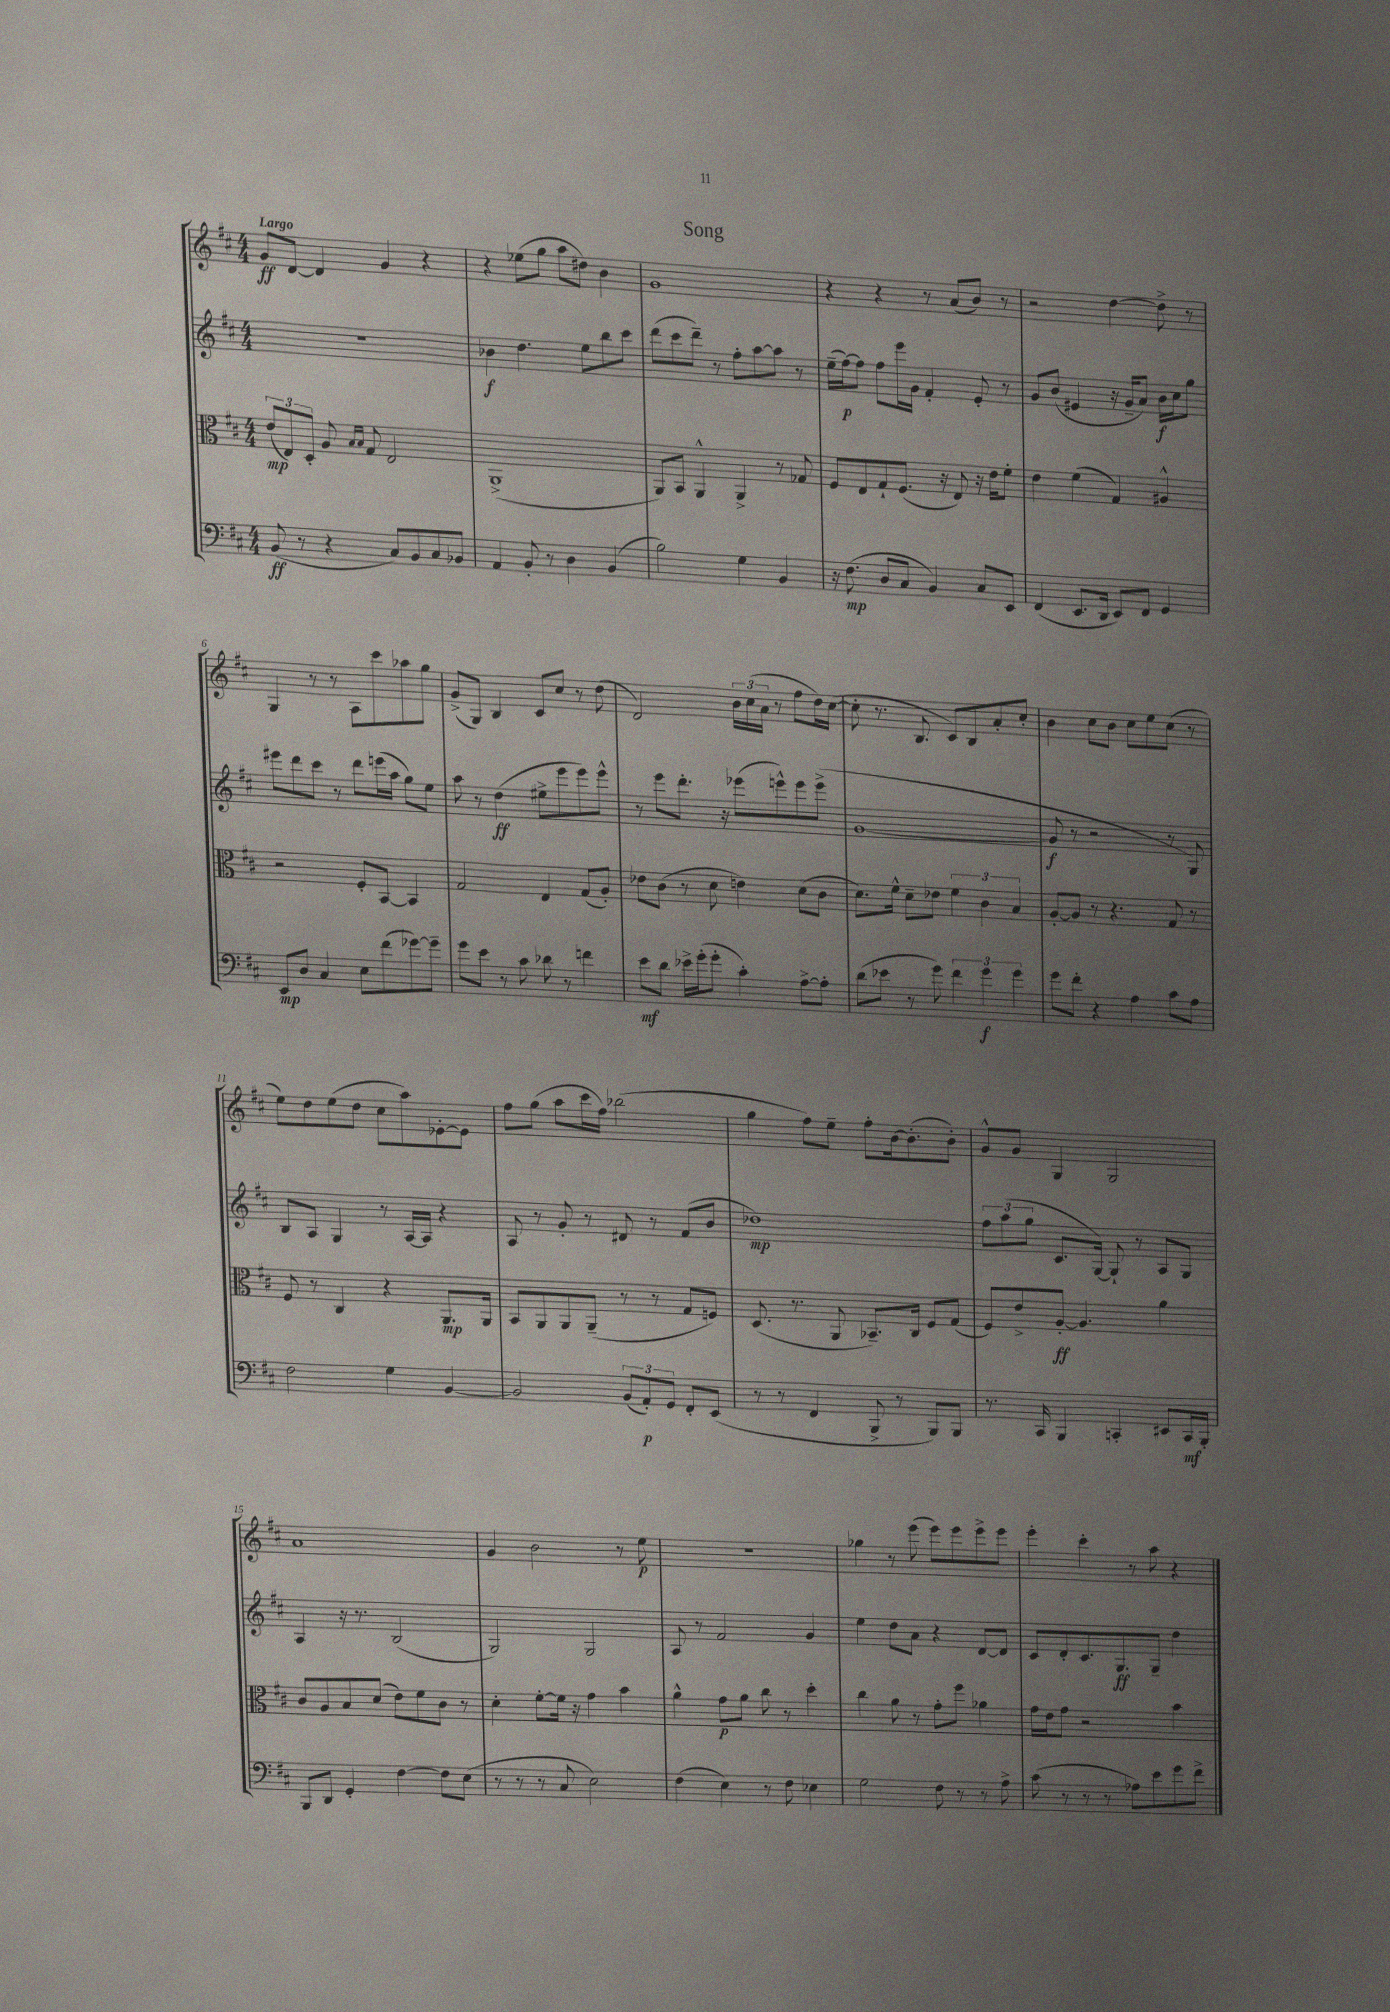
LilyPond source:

\header { title = "Song" }
<<
\new StaffGroup <<
\new Staff = "s0" {
    \clef treble \key d \major \numericTimeSignature \time 4/4 \tempo "Largo"
    g'8\ff d'8~ d'4 g'4 r4 |
    r4 ees''8( g''8 a''8 dis''8) b'4 |
    g'1 |
    r4 r4 r8 a'8( b'8) r8 |
    r2 d''4~ d''8-> r8 |
    g4 r8 r8 a8 cis'''8 aes''8 g''8 |
    g'8->( g8) b4 cis'8 cis''8 r8 d''8( |
    d'2) \tuplet 3/2 { b'16 cis''16( a'16 } r8 fis''8 d''16) cis''16~( |
    cis''8-. r8. b8. cis'8) b8 a'8-. cis''8-. |
    b'4 cis''8 b'8 cis''8 e''8 cis''8( r8 |
    e''8) d''8 e''8( d''8 cis''8 a''8) ees'8~-. ees'8 |
    fis''8 g''8( a''8 cis'''16 fis''16) bes''2( |
    g''4 fis''8) e''8-- fis''8-. b'16~ b'8.-.( b'8-.) |
    g'8-^ g'8 g4 g2 |
    a'1 |
    g'4 b'2 r8 e''8\p |
    R1 |
    ges''4 r8 e'''8( e'''8) e'''8 e'''8-> e'''8 |
    e'''4-. cis'''4-. r8 a''8 r4 \bar "|." |
}
\new Staff = "s1" {
    \clef treble \key d \major \numericTimeSignature \time 4/4
    r1 |
    bes'4\f d''4. e''8 b''8 cis'''8 |
    d'''8( cis'''8 d'''8--) r8 fis''8-. a''8~ a''8 r8 |
    e''16--( fis''16~\p) fis''8 fis''8 e'''16 g'16 fis'4-. e'8-. r8 |
    g'8 b'8( eis'4 r16 g'16-- a'8) b'16\f cis''16 g''8 |
    eis'''8 d'''8 cis'''8 r8 d'''8 e'''16( a''16 g''8) e''8 |
    a''8 r8 d''4\ff( eis''8-> e'''8 e'''8) e'''8-^ |
    r8 e'''8 d'''8.-. r16 ees'''8( e'''8-^) e'''8 e'''8->( |
    g'1~ |
    g'8\f r8 r2 r8 g8) |
    b8 a8 g4 r8 a16~ a16 r4 |
    a8 r8 g'8-. r8 dis'8 r8 fis'8( b'8 |
    des''1\mp) |
    \tuplet 3/2 { fis''8 a''8( g''8 } cis'8. g16~) g8-! r8 a8 g8 |
    a4 r16 r8. b2( |
    g2) g2 |
    a8 r8 fis'2 g'4 |
    e''4 d''8 a'8 r4 d'8~ d'8 |
    cis'8 d'8-. cis'8. g8.\ff g8-- d''4 \bar "|." |
}
\new Staff = "s2" {
    \clef alto \key d \major \numericTimeSignature \time 4/4
    \tuplet 3/2 { e'8\mp( e8) d8-. } a8 \grace { b16 b16 } g8 e2 |
    a,1->( |
    a,8) b,8 a,4-^ a,4-> r8 ges8 |
    fis8 e8 g8-! fis8.( r16 e8) r16 e'16 fis'8-. |
    e'4 fis'4( g4) ais4-^ |
    r2 fis8-. b,8~ b,4 |
    g2 e4 g8( a8-.) |
    ees'8 cis'8( r8 d'8 e'4) d'8( cis'8 |
    d'8.) fis'16-^ d'8-- ees'8 \tuplet 3/2 { fis'4 cis'4 b4 } |
    a8~-. a8 r8 r4. g8 r8 |
    fis8 r8 cis4 r4 a,8.\mp a,16 |
    b,8 a,8 a,8 a,8--( r8 r8 g8 f8) |
    d8.( r8. a,8 bes,8.--) cis16 fis8 g8( |
    fis8) e'8-> a8~-.\ff a4. a'4 |
    cis'8 a8 b8 d'8( e'8) fis'8 cis'8 r8 |
    d'4-. fis'8~-. fis'16 r16 g'4 b'4 |
    a'4-^ g'8\p a'8 cis''8 r8 d''4-. |
    cis''4 a'8 r8 g'8-. fis''8 aes'4 |
    g'16 e'16 g'8 r2 b'4 \bar "|." |
}
\new Staff = "s3" {
    \clef bass \key d \major \numericTimeSignature \time 4/4
    b,8\ff( r8 r4 cis8) b,8 cis8 bes,8 |
    a,4 b,8-. r8 d4 b,4( |
    b2) g4 b,4 |
    r16 fis8.\mp( d8 cis8 b,4) cis8 e,8 |
    fis,4( e,8. d,16 e,8) fis,8 g,4 |
    e,8\mp d8 cis4 e8 fis'8( ges'8~) ges'8-- |
    g'8 e'8 r8 cis'8 des'8 r8 f'4 |
    e'8\mf d'8 ees'16-> g'16-.( g'8-. cis'4-.) a8~-> a8-. |
    d'8( ees'8 r8 g'8) \tuplet 3/2 { fis'4 g'4\f g'4 } |
    g'8 fis'8-. r4 a4 cis'8 a8 |
    fis2 g4 b,4~ |
    b,2 \tuplet 3/2 { b,8( a,8-.\p) g,8 } fis,8-. e,8( |
    r8 r8 fis,4 b,,8-> r8 b,,8) b,,8 |
    r8. cis,16 b,,4 c,4-. eis,8 c,16\mf b,,16-. |
    b,,8 d,8 g,4-. fis4~ fis8 e8( |
    r8 r8 r8 cis8 e2) |
    fis4( e4) r8 fis8 ees4 |
    g2 fis8 r8 r8 a8-> |
    cis'8( r8 r8 r8 aes8) e'8 g'8 fis'8-> \bar "|." |
}
>>
>>
